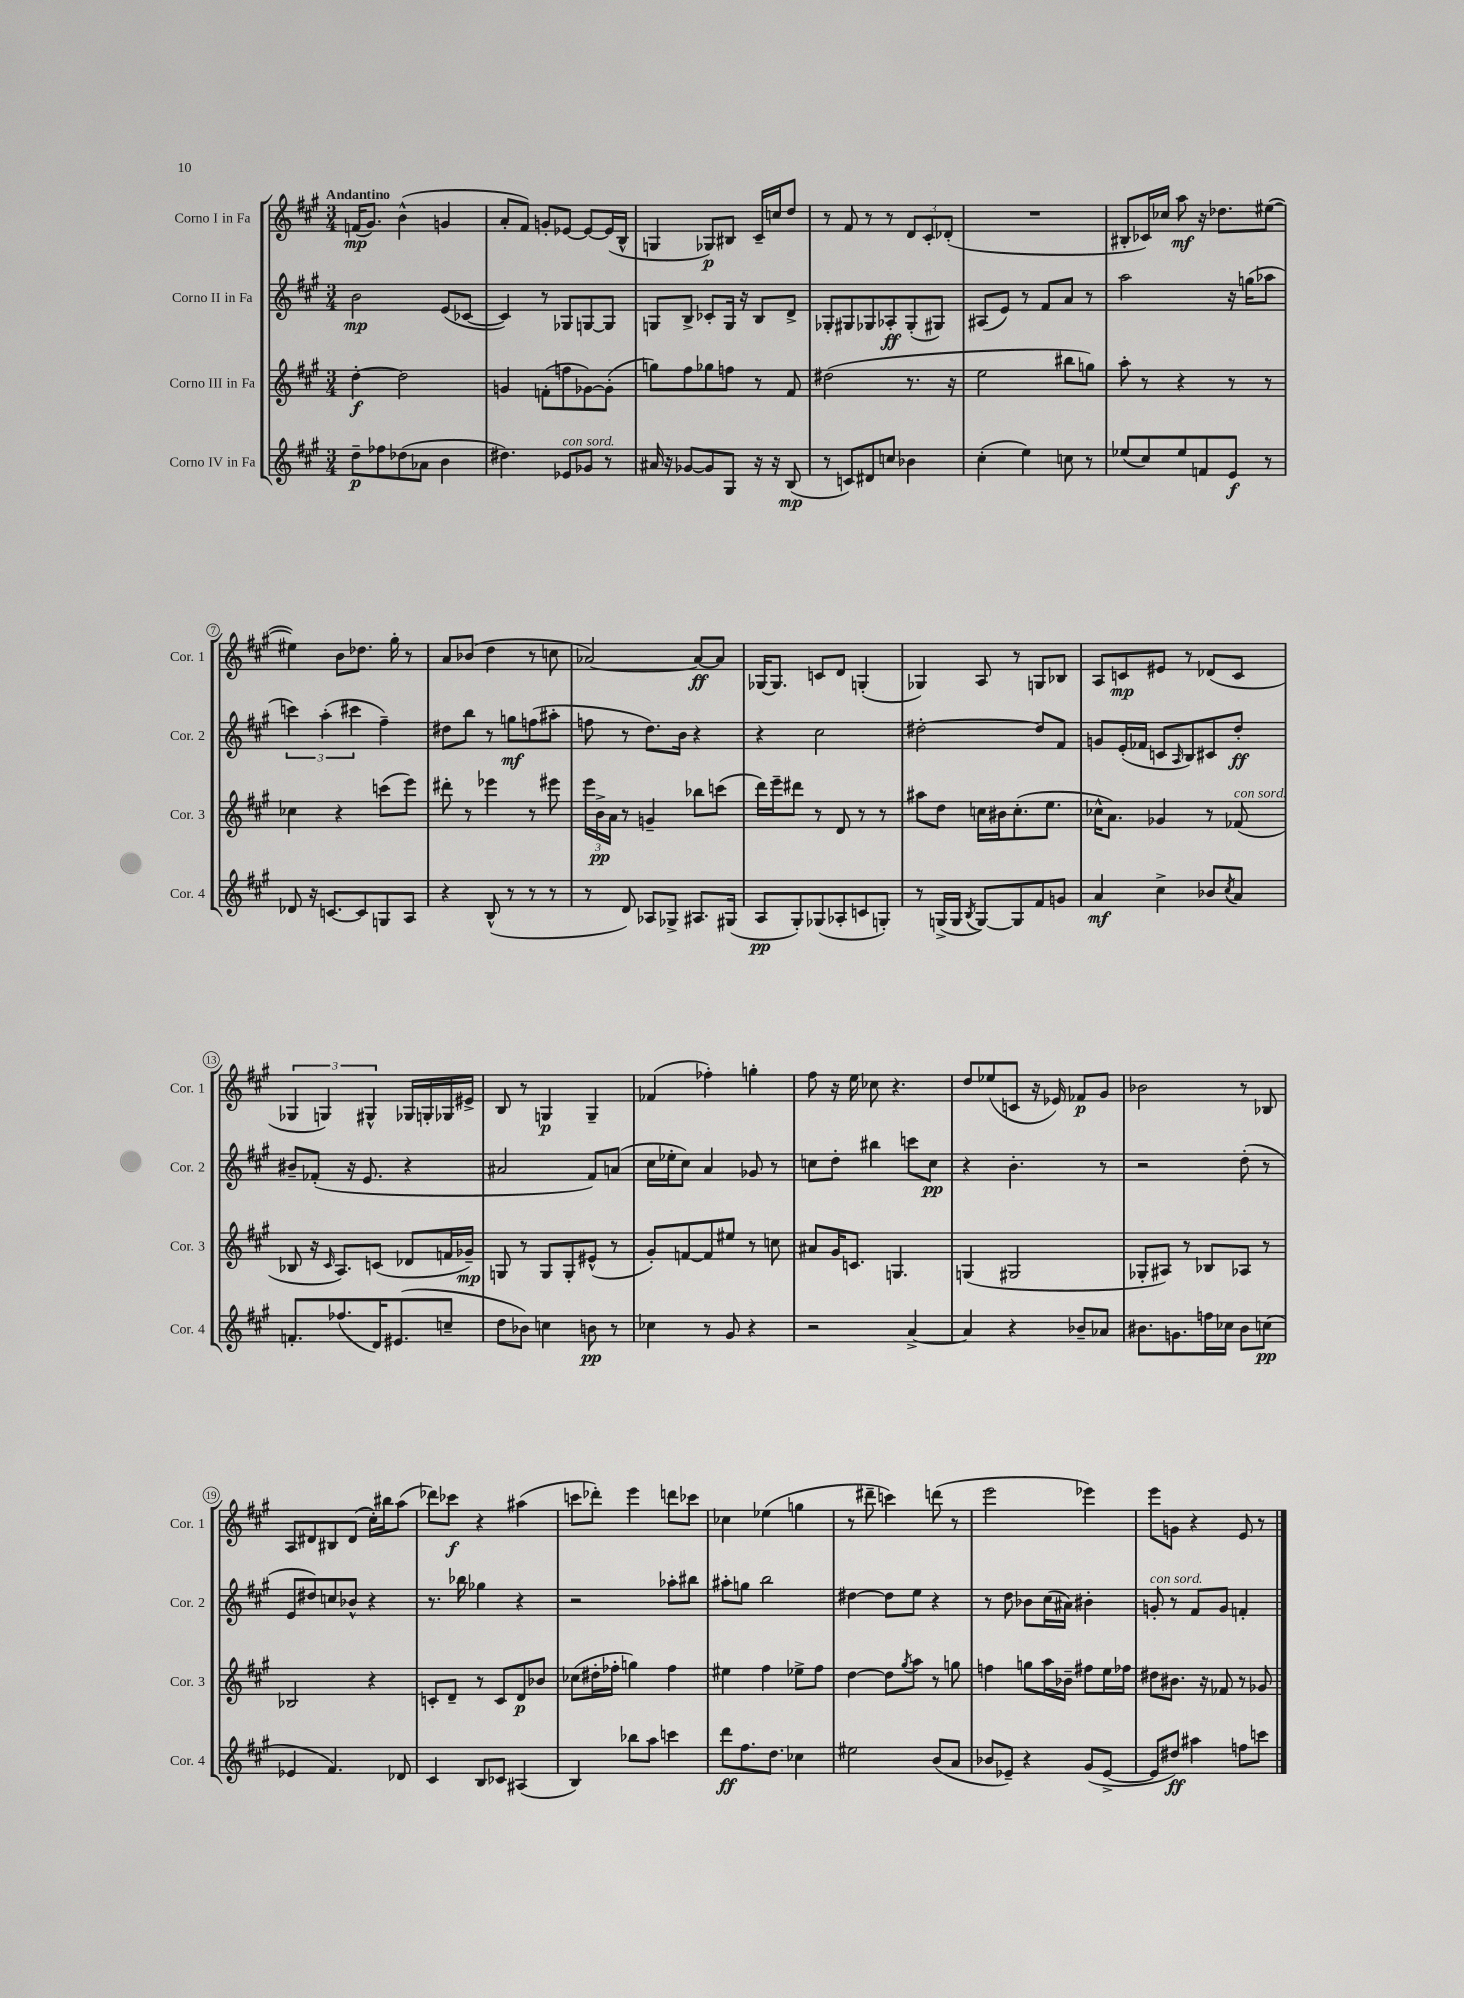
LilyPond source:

<<
\new StaffGroup <<
\new Staff = "s0" \with { instrumentName = "Corno I in Fa" shortInstrumentName = "Cor. 1" } {
    \clef treble \key a \major \numericTimeSignature \time 3/4 \tempo "Andantino"
    f'16\mp( gis'8.) b'4-^( g'4 |
    a'8-. fis'8) g'8-. ees'8~ ees'8~ ees'16( b16-^ |
    g4 ges8\p) bis8 cis'16-- c''16 d''8 |
    r8 fis'8 r8 r8 \tuplet 3/2 { d'8 cis'8-. des'8-.( } |
    R2. |
    bis8-. ces'16) ces''16 a''8\mf r16 des''8. eis''8~( |
    eis''4) b'8 des''8. gis''16-. r8 |
    a'8 bes'8( d''4 r8 c''8 |
    aes'2~) aes'8~\ff aes'8 |
    ges16~ ges8. c'8 d'8 g4-.( |
    ges4) a8 r8 g8 bes8 |
    a8 c'8\mp eis'8 r8 des'8( c'8 |
    \tuplet 3/2 { ges4 g4) gis4-^ } ges16 g16-. ges16 eis'16-> |
    b8 r8 g4\p g4-- |
    fes'4( fes''4-.) g''4-. |
    fis''8 r16 e''16 ces''8 r4. |
    d''8 ees''8( c'8 r16 ees'16) fes'8\p gis'8 |
    bes'2 r8 bes8 |
    a8 dis'8 bis8 dis'8( cis''16-.) bis''16 a''8( |
    des'''8) ces'''8\f r4 ais''4( |
    c'''8 des'''8-.) e'''4 d'''8 ces'''8 |
    ces''4 ees''4( g''4 |
    r8 dis'''8-- c'''4) d'''8( r8 |
    e'''2 ees'''4) |
    e'''8 g'8 r4 e'8 r8 \bar "|." |
}
\new Staff = "s1" \with { instrumentName = "Corno II in Fa" shortInstrumentName = "Cor. 2" } {
    \clef treble \key a \major \numericTimeSignature \time 3/4
    b'2\mp e'8( ces'8~ |
    ces'4) r8 ges8 g8~ g8 |
    g8 b8-> ces'8-. g16 r16 b8 d'8-> |
    ges8-. gis8 ges8 aes8-.\ff ges8-.( gis8) |
    ais8( e'8) r8 fis'8 a'8 r8 |
    a''2 r16 g''16( aes''8 |
    \tuplet 3/2 { c'''4) a''4-.( cis'''4 } fis''4--) |
    dis''8 b''8 r8 g''8\mf f''8( ais''8-. |
    f''8 r8 d''8.) b'16 r4 |
    r4 cis''2 |
    dis''2~-. dis''8 fis'8 |
    g'8 e'16-.( fes'16 c'8 \grace { a16 } b8) cis'8 d''8-.\ff |
    bis'8-- fes'8-.( r16 e'8. r4 |
    ais'2 fis'8) a'8( |
    cis''16 ees''16-. cis''8) a'4 ges'8 r8 |
    c''8 d''8-. bis''4 c'''8 c''8\pp |
    r4 b'4.-. r8 |
    r2 d''8-.( r8 |
    e'8 dis''8) c''8 bes'8-^ r4 |
    r8. bes''16 ges''4 r4 |
    r2 aes''8-. bis''8 |
    ais''8-. g''8 b''2 |
    dis''4~ dis''8 e''8 r4 |
    r8 d''8 bes'8 cis''16( ais'16) bis'4-. |
    g'8-.^\markup { \italic "con sord." } r8 fis'8 g'8 f'4-. \bar "|." |
}
\new Staff = "s2" \with { instrumentName = "Corno III in Fa" shortInstrumentName = "Cor. 3" } {
    \clef treble \key a \major \numericTimeSignature \time 3/4
    d''4~-.\f d''2 |
    g'4 f'8-.( f''8 ges'8~) ges'8-.( |
    g''8) fis''8 ges''8 f''8 r8 fis'8 |
    dis''2( r8. r16 |
    e''2 bis''8 g''8) |
    a''8-. r8 r4 r8 r8 |
    ces''4 r4 c'''8( e'''8) |
    dis'''8-. r8 ees'''4 r8 eis'''8 |
    \tuplet 3/2 { e'''16 b'16->\pp a'16 } r8 g'4-- bes''8 c'''8( |
    d'''16) e'''16-- dis'''8 r8 d'8 r8 r8 |
    ais''8 d''8 c''16 bis'16 c''8.-.( e''8. |
    ces''16-^ a'8.) ges'4 r8 fes'8^\markup { \italic "con sord." }( |
    bes8 r16 \grace { cis'16 } a8.) c'8( des'8 f'16 ges'16--\mp) |
    g8 r8 g8 g8-. eis'8-^( r8 |
    gis'8-.) f'8~ f'8 eis''8 r8 c''8 |
    ais'8 gis'16 c'8. g4. |
    g4( gis2 |
    ges8-. ais8) r8 bes8 aes8 r8 |
    bes2 r4 |
    c'8-. d'8-- r8 c'8 d'8\p bes'8 |
    ces''8( dis''16-. fes''16-. g''4) fes''4 |
    eis''4 fis''4 ees''8-> fis''8 |
    d''4~ d''8 \acciaccatura { gis''8 } a''8 r8 g''8 |
    f''4 g''8 a''16 bes'16-- fis''8 e''16 fes''16 |
    dis''8 bis'8. r16 fes'8 r8 ges'8 \bar "|." |
}
\new Staff = "s3" \with { instrumentName = "Corno IV in Fa" shortInstrumentName = "Cor. 4" } {
    \clef treble \key a \major \numericTimeSignature \time 3/4
    d''8--\p fes''8 des''8( aes'8 b'4 |
    dis''4.) ees'8^\markup { \italic "con sord." } ges'8 r8 |
    ais'16 r16 ges'8~ ges'8 gis8 r16 r16 b8\mp( |
    r8 c'8) dis'8 c''8 bes'4 |
    cis''4-.( e''4) c''8 r8 |
    ees''8( cis''8) ees''8 f'8 e'8\f r8 |
    des'8 r16 c'8.~ c'8 g8 a8 |
    r4 b8-^( r8 r8 r8 |
    r8 d'8) aes8 ges8-> ais8. gis16( |
    a8\pp gis8-.) ges8( aes8-. c'8 g8-.) |
    r8 g16->( g16 \acciaccatura { b8 } g8~) g8 fis'8 g'8 |
    a'4\mf cis''4-> bes'8 \acciaccatura { cis''8 } a'8 |
    f'8.-. fes''8.( d'16) eis'8.( c''8-- |
    d''8 bes'8) c''4 b'8\pp r8 |
    ces''4 r8 gis'8 r4 |
    r2 a'4~-> |
    a'4 r4 bes'8-- aes'8 |
    bis'8. g'8. f''16 ces''16 bis'8 c''8\pp( |
    ees'4 fis'4.) des'8 |
    cis'4 b8 ces'8 ais4( |
    b4) bes''8 a''8 c'''4 |
    d'''8\ff fis''8. d''8. ces''4 |
    eis''2 b'8( a'8 |
    bes'8 ees'8--) r4 gis'8( ees'8~-> |
    ees'8 dis''8\ff) ais''4 f''8 c'''8 \bar "|." |
}
>>
>>
\layout { \context { \Score \override BarNumber.stencil = #(make-stencil-circler 0.1 0.3 ly:text-interface::print) } }
